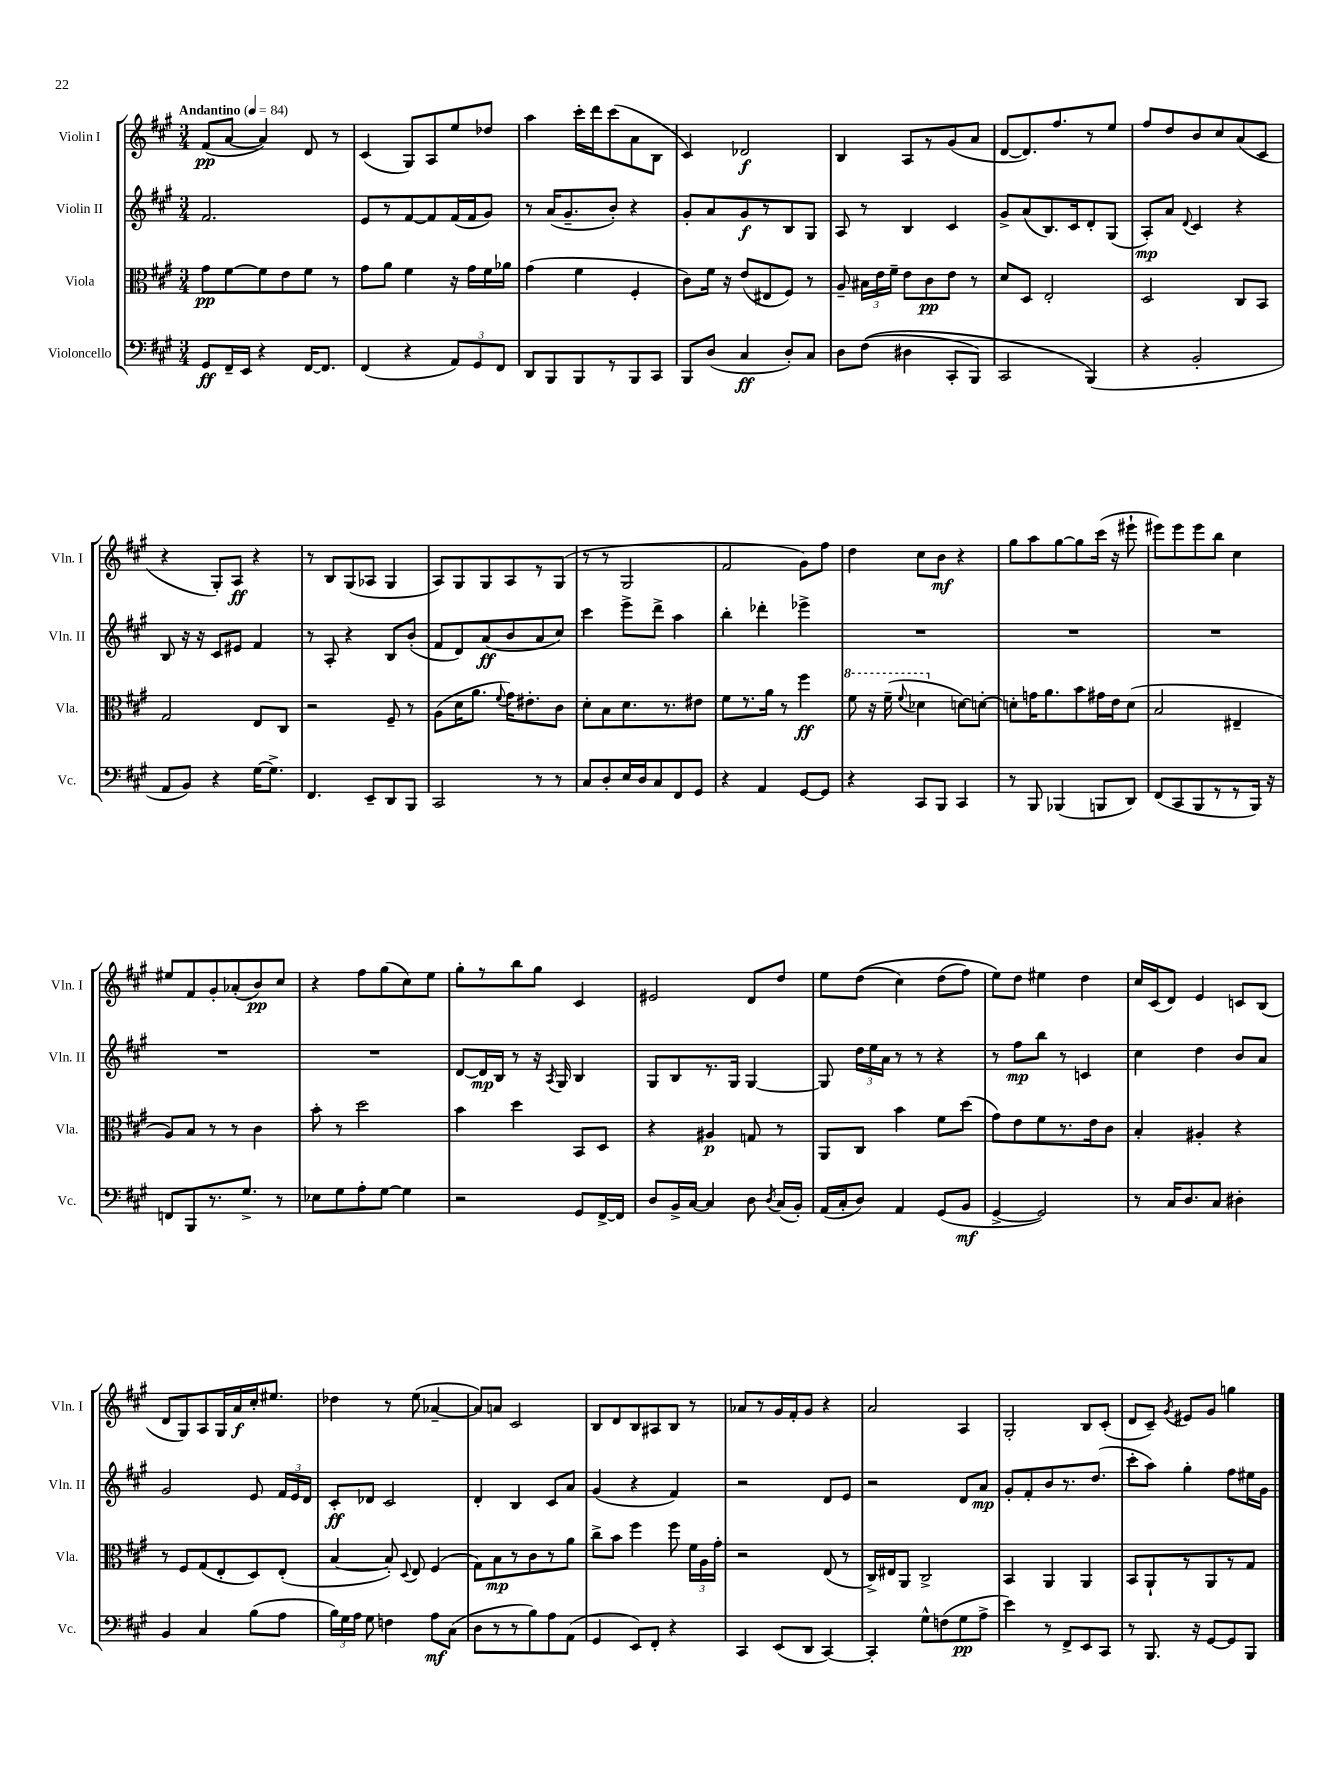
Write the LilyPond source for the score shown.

<<
\new StaffGroup <<
\new Staff = "s0" \with { instrumentName = "Violin I" shortInstrumentName = "Vln. I" } {
    \clef treble \key a \major \numericTimeSignature \time 3/4 \tempo "Andantino" 4 = 84
    \autoBeamOff fis'8[\pp( a'8]~ a'4) d'8 r8 |
    cis'4( gis8[) a8 e''8 des''8] |
    a''4 cis'''16[-. d'''16 cis'''8( a'8 b8] |
    cis'4) des'2\f |
    b4 a8[ r8 gis'8( a'8] |
    d'8[~ d'8.) fis''8. r8 e''8] |
    fis''8[ d''8 b'8 cis''8 a'8( cis'8] |
    r4 gis8[-.) a8]\ff r4 |
    r8 b8[ gis8( aes8] gis4 |
    a8[) gis8 gis8 a8 r8 gis8]( |
    r8 r8 gis2 |
    fis'2 gis'8[) fis''8] |
    d''4 cis''8[ b'8]\mf r4 |
    gis''8[ a''8 gis''8~ gis''8 cis'''16]( r16 eis'''8-! |
    eis'''8[) eis'''8 eis'''8 b''8] cis''4 |
    eis''8[ fis'8 gis'8-. aes'8-.( b'8\pp) cis''8] |
    r4 fis''8[ gis''8( cis''8) e''8] |
    gis''8[-. r8 b''8 gis''8] cis'4 |
    eis'2 d'8[ d''8] |
    e''8[ d''8](\( cis''4) d''8[( fis''8]) |
    e''8[\) d''8] eis''4 d''4 |
    cis''16[ cis'16( d'8]) e'4 c'8[ b8]( |
    d'8[ gis8) a8 gis16 a'16\f cis''16-. eis''8.] |
    des''4 r8 e''8( aes'4~-- |
    aes'8[) a'8] cis'2 |
    b8[ d'8 b8 ais8 b8] r8 |
    aes'8[ r8 gis'16 fis'16-. gis'8] r4 |
    a'2 a4 |
    gis2-. b8[ cis'8]-.( |
    d'8[ cis'8]--) \acciaccatura { gis'8 } eis'8[ gis'8] g''4 \bar "|." |
}
\new Staff = "s1" \with { instrumentName = "Violin II" shortInstrumentName = "Vln. II" } {
    \clef treble \key a \major \numericTimeSignature \time 3/4
    \autoBeamOff fis'2. |
    e'8[ r8 fis'8~ fis'8 fis'16( fis'16 gis'8]) |
    r8 a'16[( gis'8.-- b'8]-.) r4 |
    gis'8[-. a'8 gis'8\f r8 b8 gis8] |
    a8 r8 b4 cis'4 |
    gis'8[-> a'8( b8.) cis'16 d'8-. gis8]( |
    a8[-.\mp) a'8] \appoggiatura { d'8 } cis'4 r4 |
    b8 r16 r16 cis'8[ eis'8] fis'4 |
    r8 a8-. r4 b8[ b'8]-.( |
    fis'8[ d'8) a'8\ff( b'8 a'8 cis''8]) |
    cis'''4 e'''8[-> d'''8]-> a''4 |
    b''4-. des'''4-. ees'''4-> |
    R2. |
    R2. |
    R2. |
    R2. |
    R2. |
    d'8[~ d'16\mp b16] r8 r16 \acciaccatura { a8 } gis16 b4 |
    gis8[ b8 r8. gis16] gis4~ |
    gis8 \tuplet 3/2 { d''16[ e''16 a'16] } r8 r8 r4 |
    r8 fis''8[\mp b''8] r8 c'4 |
    cis''4 d''4 b'8[ a'8] |
    gis'2 e'8 \tuplet 3/2 { fis'16[ e'16 d'16] } |
    cis'8[-.\ff des'8] cis'2 |
    d'4-. b4 cis'8[ a'8] |
    gis'4( r4 fis'4) |
    r2 d'8[ e'8] |
    r2 d'8[ a'8]\mp |
    gis'8[-. fis'8-. b'8 r8. d''8.]( |
    cis'''8[-. a''8]) gis''4-. fis''8[ eis''16 gis'16] \bar "|." |
}
\new Staff = "s2" \with { instrumentName = "Viola" shortInstrumentName = "Vla." } {
    \clef alto \key a \major \numericTimeSignature \time 3/4
    \autoBeamOff gis'8[\pp fis'8~ fis'8 e'8 fis'8] r8 |
    gis'8[ a'8] fis'4 r16 gis'16[ fis'16 aes'16] |
    gis'4( fis'4 fis4-. |
    cis'8[) fis'16] r16 e'8[( eis8 fis8]) r8 |
    a8-- \tuplet 3/2 { bis16[ e'16 fis'16]-- } e'8[ cis'8\pp e'8] r8 |
    d'8[ d8] e2-. |
    d2 cis8[ b,8] |
    gis2 e8[ cis8] |
    r2 fis8-- r8 |
    a8[( d'16 a'8.] \appoggiatura { fis'8 } gis'16[) eis'8.-. cis'8] |
    d'8[-. b8 d'8. r8. eis'8] |
    fis'8[ r8. a'16] r8 fis''4\ff |
    \ottava #1 fis''8 r16 fis''16--( \appoggiatura { fis''8 } des''4 \ottava #0 d'!8[~) d'!8]~-. |
    d'!8[-. g'16 a'8. b'8 gis'16 e'16 d'8]( |
    b2 eis4-- |
    a8[) b8] r8 r8 cis'4 |
    b'8-. r8 d''2 |
    b'4 d''4 b,8[ d8] |
    r4 ais4\p g8 r8 |
    a,8[ cis8] b'4 fis'8[ d''8]( |
    gis'8[) e'8 fis'8 r8. e'16 cis'8] |
    b4-. ais4-. r4 |
    r8 fis8[ gis8( e8-. d8) e8]-.( |
    b4~ b8-.) \appoggiatura { d8 } e8 fis4( |
    gis8[) b8\mp r8 cis'8 r8 a'8] |
    cis''8[-> b'8] fis''4 fis''8 \tuplet 3/2 { fis'16[ a16 gis'16]-. } |
    r2 e8( r8 |
    cis16[->) eis16 a,8] cis2-> |
    b,4 a,4 a,4 |
    b,8[ a,8-! r8 a,8 r8 gis8] \bar "|." |
}
\new Staff = "s3" \with { instrumentName = "Violoncello" shortInstrumentName = "Vc." } {
    \clef bass \key a \major \numericTimeSignature \time 3/4
    \autoBeamOff gis,8[\ff fis,16-- e,16] r4 fis,16[~ fis,8.] |
    fis,4( r4 \tuplet 3/2 { a,8[) gis,8 fis,8] } |
    d,8[ b,,8 b,,8 r8 b,,8 cis,8] |
    b,,8[ d8]( cis4\ff d8[-.) cis8] |
    d8[ fis8](\( dis4 cis,8[-. b,,8]) |
    cis,2 b,,4(\) |
    r4 b,2-. |
    a,8[ b,8]) r4 gis16[~ gis8.]-> |
    fis,4. e,8[-- d,8 b,,8] |
    cis,2 r8 r8 |
    cis8[ d8-. e16 d16 cis8 fis,8 gis,8] |
    r4 a,4 gis,8[~ gis,8] |
    r4 cis,8[ b,,8] cis,4 |
    r8 b,,8 bes,,4( b,,8[ d,8]) |
    fis,8[( cis,8 b,,8 r8 r8 b,,16]) r16 |
    f,8[ b,,8 r8. gis8.]-> r8 |
    ees8[ gis8 a8-. gis8]~ gis4 |
    r2 gis,8[ fis,16~-> fis,16] |
    d8[ b,16-> cis16]~ cis4 d8 \acciaccatura { d8 } cis16[( b,16]-.) |
    a,16[( cis16-. d8]) a,4 gis,8[( b,8]\mf |
    gis,4~-> gis,2) |
    r8 cis16[ d8. cis8] dis4-. |
    b,4 cis4 b8[( a8] |
    \tuplet 3/2 { b16[) gis16 a16] } gis8 f4 a8[\mf cis8]( |
    d8[ r8 r8 b8) a8 a,8]( |
    gis,4 e,8[) fis,8]-. r4 |
    cis,4 e,8[( d,8] cis,4~) |
    cis,4-. gis8[-^ f8( gis8\pp a8]-> |
    e'4) r8 fis,8[-> e,8 cis,8] |
    r8 b,,8. r16 gis,8[~ gis,8 b,,8] \bar "|." |
}
>>
>>
\layout { \context { \Score \remove "Bar_number_engraver" } }
